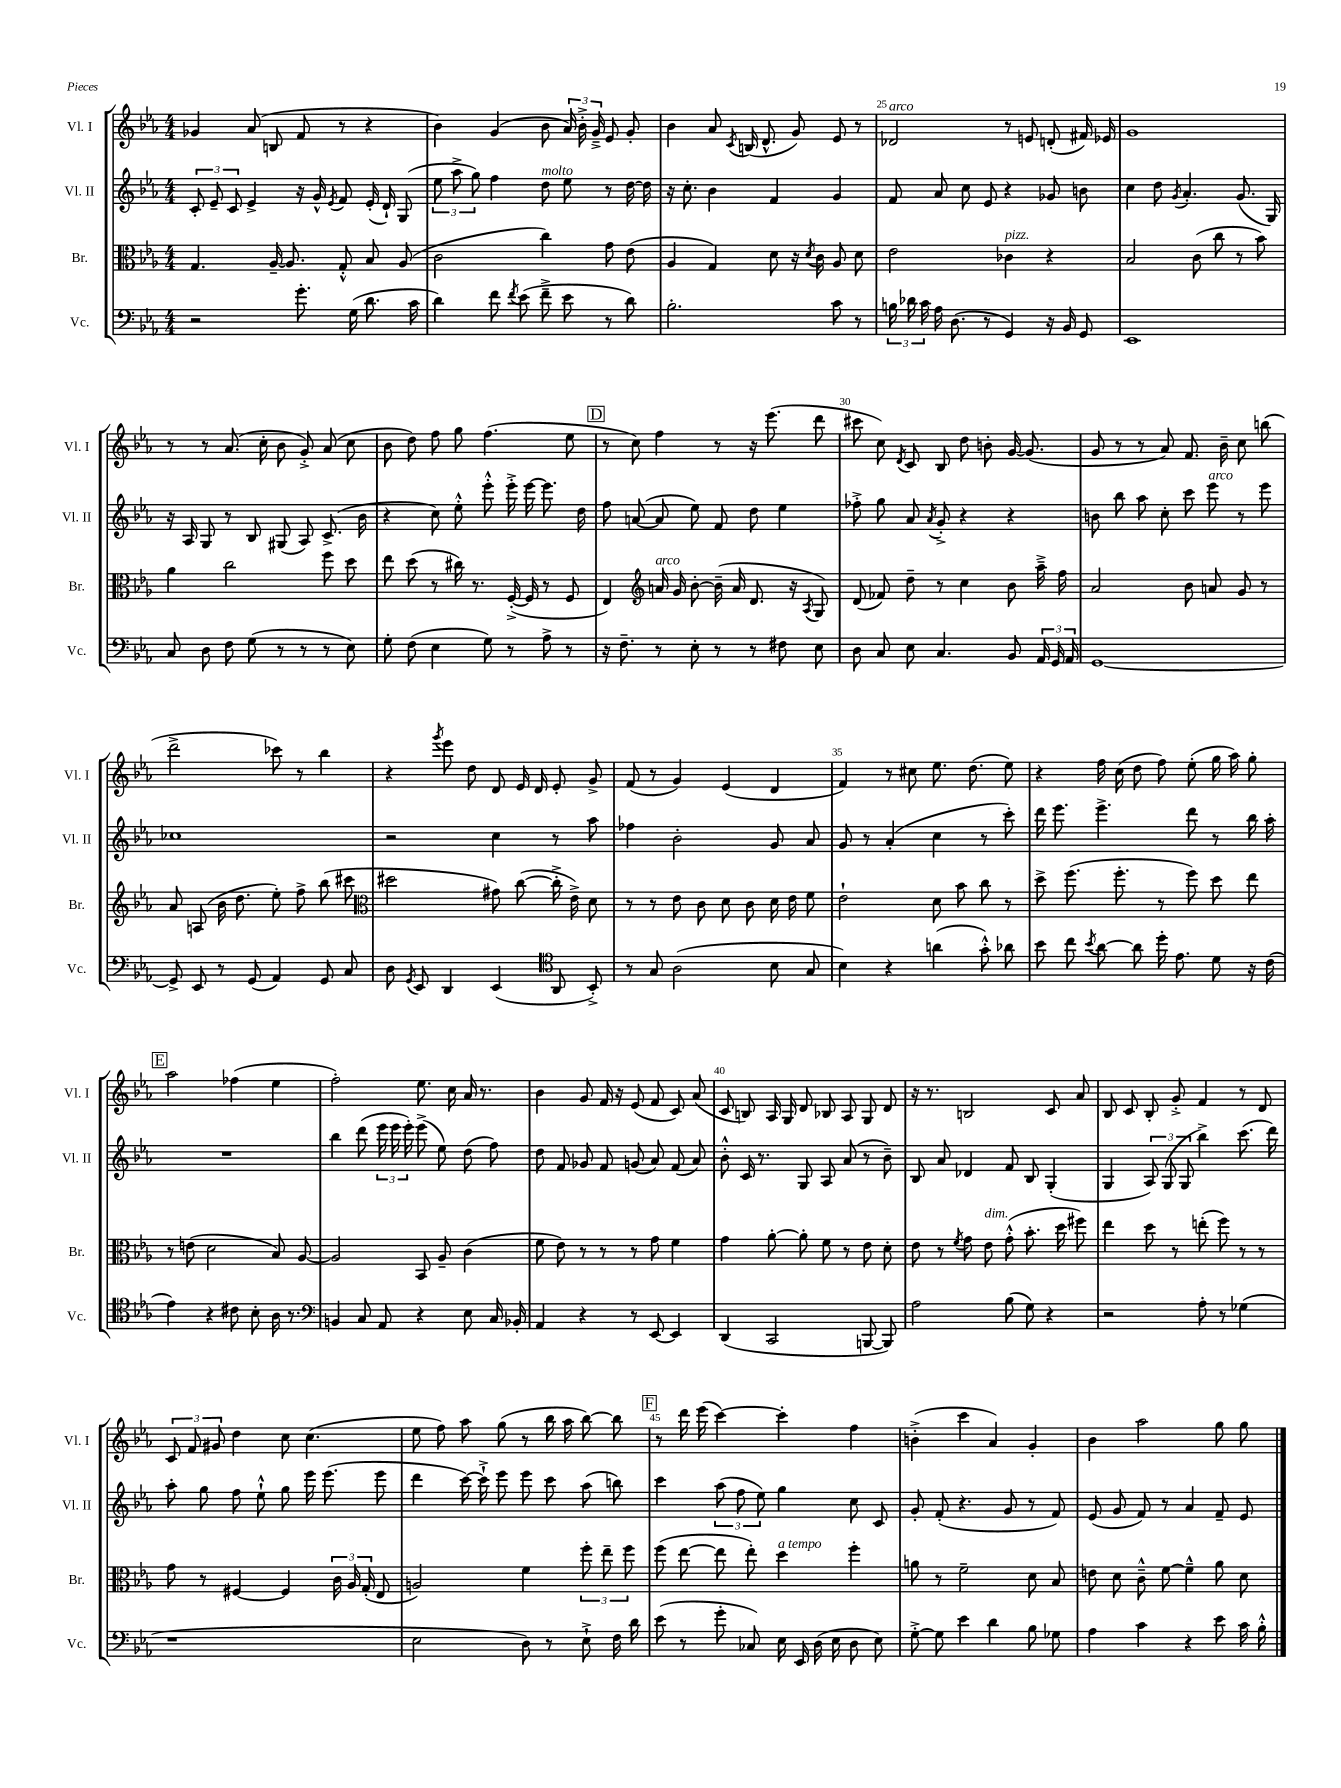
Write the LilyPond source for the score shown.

<<
\new StaffGroup <<
\new Staff = "s0" \with { instrumentName = "Vl. I" shortInstrumentName = "Vl. I" } {
    \clef treble \key ees \major \numericTimeSignature \time 4/4
    \autoBeamOff ges'4 aes'8( b8 f'8 r8 r4 |
    bes'4) g'4( bes'8 \tuplet 3/2 { aes'16) bes'16-.-> g'16---> } ees'8 g'8-. |
    bes'4 aes'8 \acciaccatura { c'8 } b16( d'8.-^ g'8) ees'8 r8 |
    des'2^\markup { \italic "arco" } r8 e'8 d'8-.( fis'16) ees'16 |
    g'1 |
    r8 r8 aes'8.( c''16-. bes'8 g'8-.->) aes'8( c''8 |
    bes'8 d''8) f''8 g''8 f''4.( ees''8 |
    \mark \markup { \box "D" } r8 c''8) f''4 r8 r16 ees'''8.( d'''8 |
    cis'''8 c''8) \acciaccatura { d'8 } c'8 bes8 d''8 b'8-. g'16~ g'8.( |
    g'8 r8 r8 aes'8) f'8. bes'16-- c''8 b''8( |
    d'''2-> ces'''8) r8 bes''4 |
    r4 \acciaccatura { g'''8 } ees'''8 d''8 d'8 ees'16 d'16 ees'8-. g'8-> |
    f'8( r8 g'4) ees'4( d'4 |
    f'4) r8 cis''8 ees''8. d''8.( ees''8) |
    r4 f''16 c''16( d''8 f''8) ees''8-.( g''16 aes''16) g''8-. |
    \mark \markup { \box "E" } aes''2 fes''4( ees''4 |
    f''2-.) ees''8. c''16 aes'16 r8. |
    bes'4 g'8 f'16 r16 ees'8( f'8 c'8) aes'8( |
    c'8 b8) aes16 g16 d'8 bes8 aes8 g8 d'8 |
    r16 r8. b2 c'8 aes'8 |
    bes8 c'8 bes8-. g'8-.-> f'4 r8 d'8 |
    \tuplet 3/2 { c'8 f'8 gis'8 } d''4 c''8 c''4.( |
    ees''8 f''8) aes''8 g''8( r8 bes''16 aes''16 bes''8~) bes''8 |
    \mark \markup { \box "F" } r8 d'''16 ees'''16( c'''4~) c'''4-. f''4 |
    b'4-.->( c'''4 aes'4) g'4-. |
    bes'4 aes''2 g''8 g''8 \bar "|." |
}
\new Staff = "s1" \with { instrumentName = "Vl. II" shortInstrumentName = "Vl. II" } {
    \clef treble \key ees \major \numericTimeSignature \time 4/4
    \autoBeamOff \tuplet 3/2 { c'8-. ees'8-- c'8 } ees'4-> r16 g'16-^ \acciaccatura { ees'8 } f'8 ees'16-.( d'16-!) g8( |
    \tuplet 3/2 { ees''8 aes''8-> g''8) } f''4 d''8^\markup { \italic "molto" } ees''8 r8 d''16~ d''16 |
    r16 c''8.-. bes'4 f'4 g'4 |
    f'8 aes'8 c''8 ees'8 r4 ges'8 b'8 |
    c''4 d''8 \acciaccatura { g'8 } aes'4.-. g'8.( g16) |
    r16 aes16 g8 r8 bes8 gis8( aes8) c'8.->( bes'16 |
    r4 c''8) ees''8-.-^ ees'''8-.-^ ees'''16-.-> ees'''16~ ees'''8. d''16 |
    \mark \markup { \box "D" } f''8 a'8~( a'8 ees''8) f'8 d''8 ees''4 |
    fes''8-.-> g''8 aes'8 \acciaccatura { aes'8 } g'8-.-> r4 r4 |
    b'8 bes''8 aes''8 c''8-. c'''8 ees'''8^\markup { \italic "arco" } r8 ees'''8 |
    ces''1 |
    r2 c''4 r8 aes''8 |
    fes''4 bes'2-. g'8 aes'8 |
    g'8 r8 aes'4-.( c''4 r8 c'''8-.) |
    d'''16 ees'''8. ees'''4.-> d'''8 r8 bes''16 aes''16-. |
    \mark \markup { \box "E" } R1 |
    bes''4 d'''8( \tuplet 3/2 { ees'''16 ees'''16 ees'''16-.) } ees'''8->( ees''8) d''8( f''8) |
    d''8 f'8 ges'8 f'8 g'8( aes'8) f'8( aes'8) |
    bes'8-.-^ c'16 r8. g8 aes8 aes'8( r8 bes'8--) |
    bes8 aes'8 des'4 f'8 bes8 g4-.( |
    g4 \tuplet 3/2 { aes8) g8( g8 } bes''4->) c'''8.( d'''16) |
    aes''8-. g''8 f''8 ees''8-!-^ g''8 ees'''16 ees'''8.( ees'''8 |
    d'''4 c'''16~) c'''16-!-> ees'''8 ees'''8 c'''8 aes''8( b''8) |
    \mark \markup { \box "F" } c'''4 \tuplet 3/2 { aes''8( f''8 ees''8) } g''4 c''8 c'8 |
    g'8-. f'8-.( r4. g'8 r8 f'8) |
    ees'8( g'8 f'8) r8 aes'4 f'8-- ees'8 \bar "|." |
}
\new Staff = "s2" \with { instrumentName = "Br." shortInstrumentName = "Br." } {
    \clef alto \key ees \major \numericTimeSignature \time 4/4
    \autoBeamOff g4. aes16~-- aes8. g8-.-^ bes8 aes8( |
    c'2 c''4) g'8 ees'8( |
    aes4 g4) d'8 r16 \acciaccatura { d'8 } c'16 aes8 d'8 |
    ees'2 ces'4^\markup { \italic "pizz." } r4 |
    bes2 c'8( c''8 r8 bes'8) |
    aes'4 c''2 f''8 d''8 |
    ees''8 d''8( r8 cis''16) r8. f16~-.->( f16 r8 f8 |
    \mark \markup { \box "D" } ees4) \clef treble a'16^\markup { \italic "arco" } g'16 bes'8~-. bes'16--( a'16 d'8. r16 \acciaccatura { aes8 } g8) |
    d'8( fes'8) d''8-- r8 c''4 bes'8 aes''16---> f''16 |
    aes'2 bes'8 a'8 g'8 r8 |
    aes'8 a8( bes'16 d''8. ees''8-.) f''8-> bes''8( cis'''8 |
    \clef alto dis''2 gis'8) c''8~( c''16-.-> ees'16->) d'8 |
    r8 r8 ees'8 c'8 d'8 c'8 d'16 ees'16 f'8 |
    ees'2-! d'8 bes'8 c''8 r8 |
    d''8-> f''8.( f''8.-. r8 f''8) d''8 ees''8 |
    \mark \markup { \box "E" } r8 e'8( d'2 bes8) aes8~ |
    aes2 bes,8 aes8-- c'4( |
    f'8 ees'8) r8 r8 r8 g'8 f'4 |
    g'4 aes'8~-. aes'8-. f'8 r8 ees'8 d'8-. |
    ees'8 r8 \acciaccatura { f'8 } g'8 ees'8^\markup { \italic "dim." } g'8-.-^( bes'8.-. d''16 fis''8) |
    ees''4 d''8 r8 e''8-.( f''8) r8 r8 |
    g'8 r8 fis4~ fis4 \tuplet 3/2 { c'16 aes16 g16-.( } ees8 |
    a2) f'4 \tuplet 3/2 { f''8-. ees''8-- f''8 } |
    \mark \markup { \box "F" } f''8( ees''8~ ees''8 ees''8-.) d''4^\markup { \italic "a tempo" } f''4-. |
    a'8 r8 f'2-- d'8 bes8 |
    e'8 d'8 c'8---^ f'8~ f'4---^ aes'8 d'8 \bar "|." |
}
\new Staff = "s3" \with { instrumentName = "Vc." shortInstrumentName = "Vc." } {
    \clef bass \key ees \major \numericTimeSignature \time 4/4
    \autoBeamOff r2 g'8.-. g16( d'8. c'16 |
    d'4) f'8 \acciaccatura { f'8 } ees'8( f'8---> ees'8 r8 d'8) |
    bes2.-. c'8 r8 |
    \tuplet 3/2 { b16 des'16 c'16 } aes16 d8.( r8 g,4) r16 bes,16 g,8 |
    ees,1 |
    c8 d8 f8 g8( r8 r8 r8 ees8) |
    g8-. f8( ees4 g8) r8 aes8-> r8 |
    \mark \markup { \box "D" } r16 f8.-- r8 ees8-. r8 r8 fis8 ees8 |
    d8 c8 ees8 c4. bes,8 \tuplet 3/2 { aes,16 g,16 aes,16 } |
    g,1~ |
    g,8-> ees,8 r8 g,8( aes,4) g,8 c8 |
    d8 \acciaccatura { g,8 } ees,8 d,4 ees,4( \clef tenor aes,8 bes,8-.->) |
    r8 g8 aes2( bes8 g8 |
    bes4) r4 a'4( g'8-.-^) aes'8 |
    bes'8 c''8 \acciaccatura { bes'8 } aes'8~ aes'8 d''16-. ees'8. d'8 r16 c'16( |
    \mark \markup { \box "E" } ees'4) r4 cis'8 bes8-. aes16 r8. |
    \clef bass b,4 c8 aes,8 r4 ees8 c16 bes,16-. |
    aes,4 r4 r8 ees,8~ ees,4 |
    d,4( c,2 b,,8~ b,,8) |
    aes2 bes8( g8) r4 |
    r2 aes8-. r8 ges4( |
    r1 |
    ees2 d8) r8 ees8-!-> f16 d'16 |
    \mark \markup { \box "F" } ees'8( r8 g'8-. ces8) ees16 ees,16 d16( ees16 d8 ees8) |
    g8~-.-> g8 ees'4 d'4 bes8 ges8 |
    aes4 c'4 r4 ees'8 c'16 bes16-.-^ \bar "|." |
}
>>
>>
\layout { \context { \Score currentBarNumber = #22 \override BarNumber.break-visibility = ##(#f #t #t) barNumberVisibility = #(every-nth-bar-number-visible 5) } }
